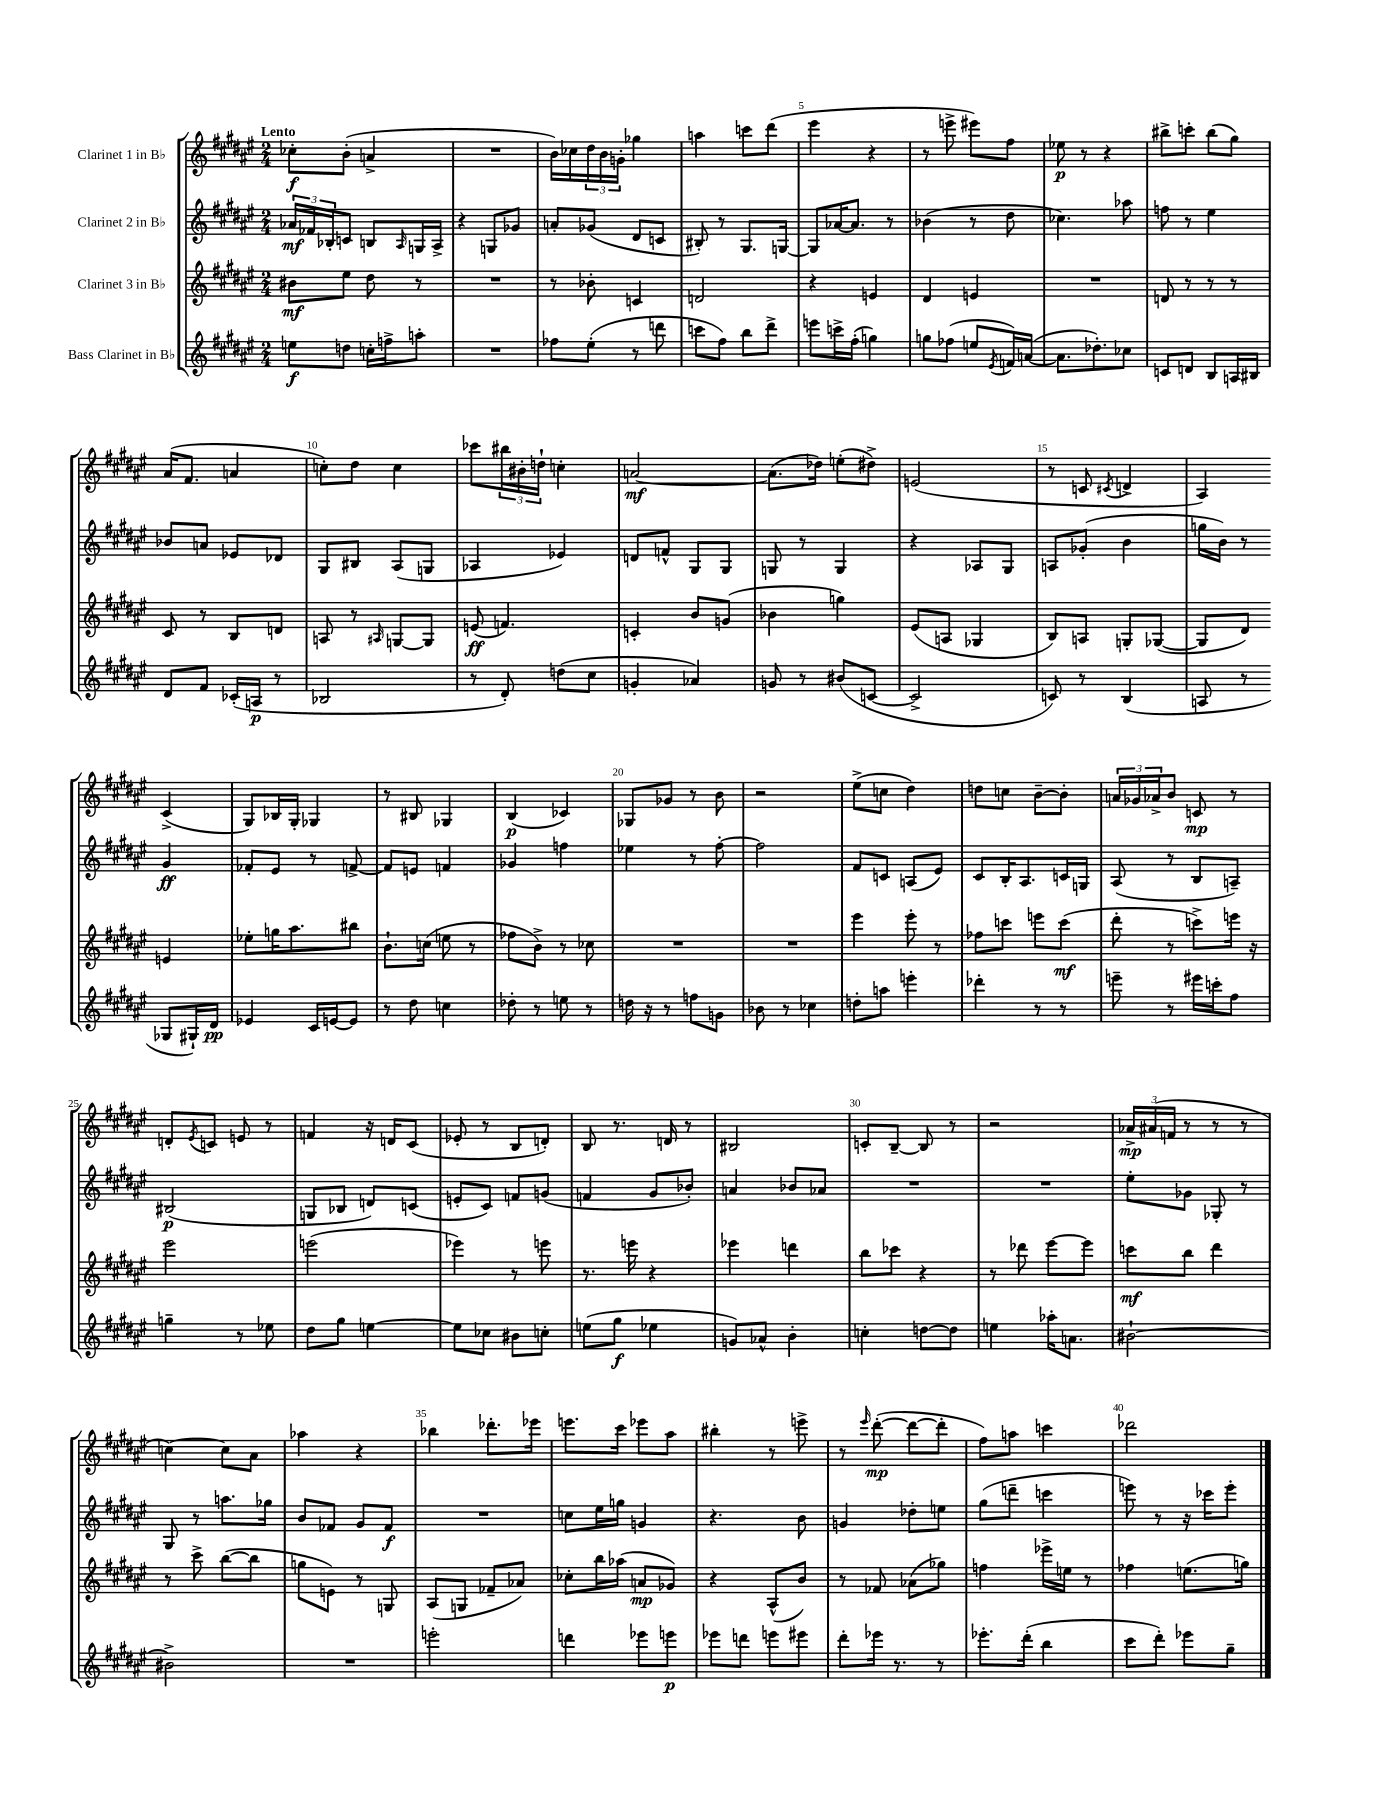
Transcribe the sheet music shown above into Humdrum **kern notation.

**kern	**kern	**kern	**kern
*staff4	*staff3	*staff2	*staff1
*clefG2	*clefG2	*clefG2	*clefG2
*k[f#c#g#d#a#e#]	*k[f#c#g#d#a#e#]	*k[f#c#g#d#a#e#]	*k[f#c#g#d#a#e#]
*M2/4	*M2/4	*M2/4	*M2/4
8ee	8b#	24a-	8cc-'
.	.	24f-	.
.	.	24B-'	.
8dd	8ee#	8c	(8b'
16cc'	8dd#	8B	4a^
16ff^	.	.	.
.	.	16qqA#	.
8aa'	8r	16G	.
.	.	16A#^	.
=	=	=	=
2r	2r	4r	2r
.	.	8G	.
.	.	8g-	.
=	=	=	=
8ff-	8r	8a'	16b)
.	.	.	16cc-
(8ee#'	8b-'	(8g-	24dd#
.	.	.	24b
.	.	.	24g'
8r	4c	8d#	4gg-
8ddd	.	8c	.
=	=	=	=
8ccc	2d	8B#')	4aa
8ff#)	.	8r	.
8bb	.	8.G#	8ccc
8ddd#^	.	.	(8ddd#
.	.	[16G	.
=	=	=	=
8eee	4r	8G]	4eee#
16ccc^	.	[16a-	.
(16ff#'	.	8.a-]	.
4gg)	4e	.	4r
.	.	8r	.
=	=	=	=
8gg	4d#	(4b-	8r
(8ff-	.	.	8eee^
8ee	4e	8r	8eee#)
8qe#	.	.	.
16f)	.	8dd#	8ff#
([16a	.	.	.
=	=	=	=
8.a]	2r	4.cc-)	8ee-
.	.	.	8r
8.dd-')	.	.	.
.	.	.	4r
8cc-	.	8aa-	.
=	=	=	=
8c	8d	8ff	8bb#^
8d	8r	8r	8ccc'
8B	8r	4ee#	(8bb#
16A	8r	.	8gg#)
16B#	.	.	.
=	=	=	=
8d#	8c#	8b-	(16a#
.	.	.	8.f#
8f#	8r	8a	.
(16c-'	8B	8e-	4a
16A	.	.	.
8r	8d	8d-	.
=	=	=	=
2B-	8A	8G#	8cc')
.	8r	8B#	8dd#
.	16qqA#	.	.
.	[8G	(8A#	4cc
.	8G]	8G	.
=	=	=	=
8r	(8e	4A-	8ccc-
8d#')	4.f)	.	24bb#
.	.	.	24b#'
.	.	.	24dd`
(8dd	.	4e-)	4cc'
8cc#	.	.	.
=	=	=	=
4g'	4c'	8d	[2a
.	.	8f^^	.
4a-)	8b	8G#	.
.	(8g	8G#	.
=	=	=	=
8g	4b-	8G	(8.a]
8r	.	8r	.
.	.	.	16dd-)
(8b#	4gg)	4G	(8ee'
[8c	.	.	8dd#^)
=	=	=	=
2c^]	(8e#	4r	(2e
.	8A	.	.
.	4G-	8A-	.
.	.	8G#	.
=	=	=	=
8c)	8B)	8A	8r
8r	8A	(8g-'	8c
.	.	.	8qc#
(4B	8G'	4b	4d^
.	([8G-	.	.
=	=	=	=
8A	8G-]	16gg	4A#)
.	.	16b)	.
8r	8d#)	8r	.
8G-	4e	4g#	(4c#^
16G#`)	.	.	.
16d#	.	.	.
=	=	=	=
4e-	8ee-'	8f-'	8G#)
.	16gg	8e#	16B-
.	8.aa#	.	16G#'
16c#	.	8r	4G-
[16e	.	.	.
8e]	8bb#	[8f^	.
=	=	=	=
8r	8.b`	8f]	8r
8dd#	.	8e	8B#
.	(16cc	.	.
4cc	8ee	4f	4G-
.	8r	.	.
=	=	=	=
8dd-'	8ff-	4g-	(4B
8r	8b^)	.	.
8ee	8r	4ff	4c-)
8r	8cc-	.	.
=	=	=	=
16dd	2r	4ee-	8G-
16r	.	.	.
8r	.	.	8g-
8ff	.	8r	8r
8g	.	[8ff#'	8b
=	=	=	=
8b-	2r	2ff#]	2r
8r	.	.	.
4cc-	.	.	.
=	=	=	=
8dd'	4eee#	8f#	(8ee#^
8aa	.	8c	8cc
4eee'	8eee#'	(8A	4dd#)
.	8r	8e#)	.
=	=	=	=
4ddd-'	8ff-	8c#	8dd
.	8ccc	16B'	8cc
.	.	8.A#	.
8r	8eee	.	[8b~
8r	(8ccc	16c	8b']
.	.	16G	.
=	=	=	=
8eee~	8ddd#'	(8A#	24a
.	.	.	24g-
.	.	.	24a-^
8r	8r	8r	8b
16eee#	8ccc^)	8B	8c
16ccc'	.	.	.
8ff#	16eee	8A~)	8r
.	16r	.	.
=	=	=	=
4gg~	2eee#	(2B#	8d'
.	.	.	8qe#
.	.	.	8c
8r	.	.	8e
8ee-	.	.	8r
=	=	=	=
8dd#	(2eee	8G	4f
8gg#	.	8B-	.
[4ee	.	8d)	16r
.	.	.	16d
.	.	(8c	(8c#
=	=	=	=
8ee]	4eee-)	8e'	8e-'
8cc-	.	8c#)	8r
8b#	8r	8f	8B
8cc'	8eee	(8g	8d')
=	=	=	=
(8ee	8.r	4f	8B
8gg#	.	.	8.r
.	16eee	.	.
4ee-	4r	8g#	.
.	.	.	16d
.	.	8b-')	8r
=	=	=	=
8g)	4eee-	4a	2B#
8a-^^	.	.	.
4b'	4ddd	8b-	.
.	.	8a-	.
=	=	=	=
4cc'	8bb	2r	8c'
.	8ccc-	.	[8B~
[8dd	4r	.	8B]
8dd]	.	.	8r
=	=	=	=
4ee	8r	2r	2r
.	8ddd-	.	.
16aa-'	[8eee#	.	.
8.a	.	.	.
.	8eee#]	.	.
=	=	=	=
[2b#`	8ccc	8ee#'	24a-^
.	.	.	(24a#
.	.	.	24f
.	8bb	8g-	8r
.	4ddd#	8G-'	8r
.	.	8r	8r
=	=	=	=
2b#^]	8r	8G#	[4cc)
.	8ccc#^	8r	.
.	([8bb	8.aa	8cc]
.	8bb]	.	8a#
.	.	16gg-	.
=	=	=	=
2r	8gg	8b	4aa-
.	8e)	8f-	.
.	8r	8g#	4r
.	8G	8f-	.
=	=	=	=
2eee'	(8A#	2r	4bb-
.	8G	.	.
.	8f-~	.	8.ddd-'
.	8a-)	.	.
.	.	.	16eee-
=	=	=	=
4ddd	8cc-'	8cc	8.eee
.	16bb	16ee#	.
.	(16aa-	16gg	16ccc#
8eee-	8a	4g	8eee-
8eee	8g-)	.	8aa#
=	=	=	=
8eee-	4r	4.r	4bb#'
8ddd	.	.	.
8eee	(8A#^^	.	8r
8eee#	8b)	8b	8eee^
=	=	=	=
8ddd#'	8r	4g	8r
.	.	.	16qqeee#
16eee-	8f-	.	([8ddd#'
8.r	.	.	.
.	(8a-	8dd-'	8ddd#_
8r	8gg-)	8ee	8ddd#']
=	=	=	=
8.eee-'	4ff	(8gg#	8ff#)
.	.	8ddd~	8aa
(16ddd#'	.	.	.
4bb	16eee-^	4ccc	4ccc
.	16ee	.	.
.	8r	.	.
=	=	=	=
8ccc#	4ff-	8eee)	2ddd-
8ddd#')	.	8r	.
8eee-	(8.ee	16r	.
.	.	16ccc-	.
8gg#~	.	8eee'	.
.	16gg)	.	.
==	==	==	==
*-	*-	*-	*-
